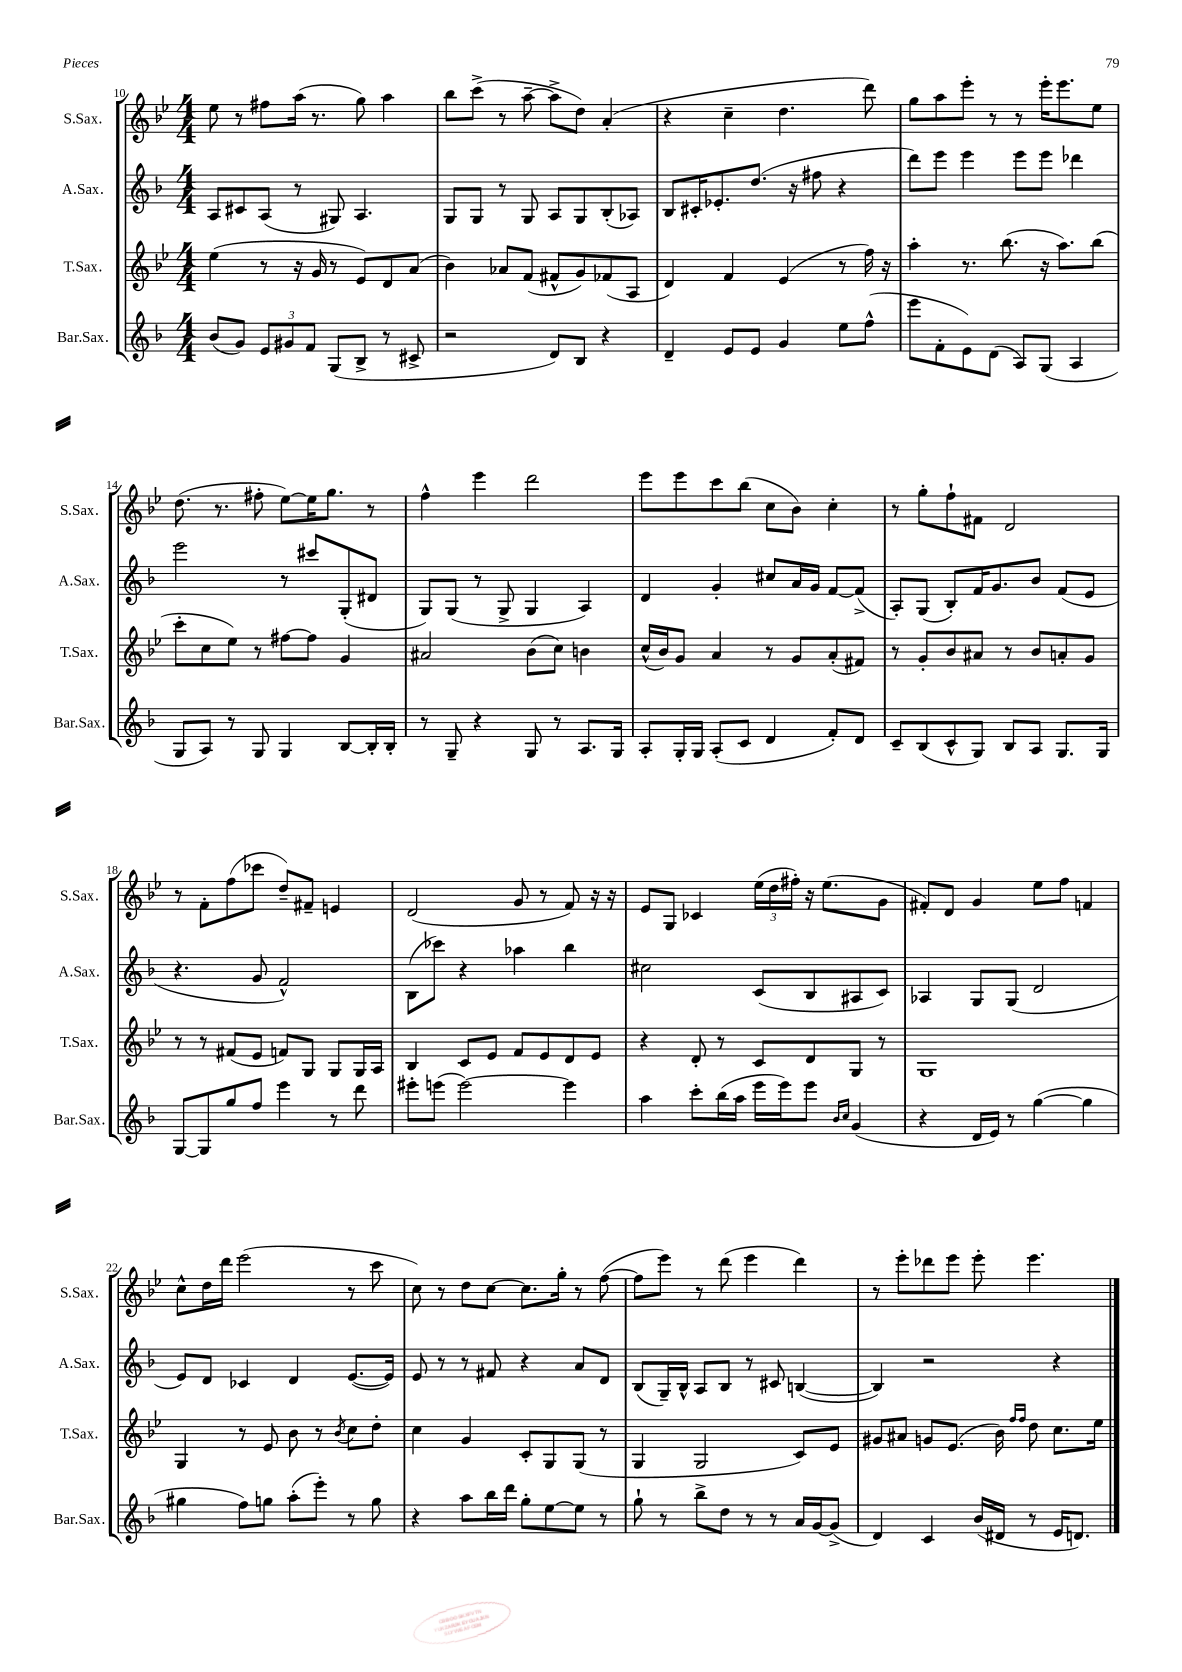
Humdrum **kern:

**kern	**kern	**kern	**kern
*staff4	*staff3	*staff2	*staff1
*clefG2	*clefG2	*clefG2	*clefG2
*k[b-]	*k[b-e-]	*k[b-]	*k[b-e-]
*M4/4	*M4/4	*M4/4	*M4/4
(8b-	(4ee-	8A	8ee-
8g)	.	8c#	8r
12e	8r	(8A	8ff#
12g#	.	.	.
.	16r	8r	(16aa
12f	.	.	.
.	16g	.	8.r
(8G	8r	8G#)	.
8B-^	8e-)	4.A	8gg)
8r	8d	.	4aa
8c#^	(8a	.	.
=	=	=	=
2r	4b-)	8G	8bb-
.	.	8G	(8ccc^
.	8a-	8r	8r
.	(8f	8G	[8aa~
8d)	8f#^^	8A	8aa^]
8B-	8g)	8G	8dd)
4r	(8f-	(8B-'	(4a'
.	8A	8A-)	.
=	=	=	=
4d~	4d)	8B-	4r
.	.	16c#'	.
.	.	8.e-'	.
8e	4f	.	4cc~
8e	.	(8.dd	.
4g	(4e-	.	4.dd
.	.	16r	.
.	.	8ff#	.
8ee	8r	4r	.
(8ff^^	16ff)	.	8ddd)
.	16r	.	.
=	=	=	=
8eee	4aa'	8ddd)	8gg
8f'	.	8eee	8aa
8e)	8.r	4eee	8eee-'
(8d	.	.	8r
.	(8.bb-	.	.
8A)	.	8eee	8r
(8G	16r	8eee	16eee-'
.	8.aa)	.	8.eee-
4A	.	4ddd-	.
.	(8bb-	.	8ee-
=	=	=	=
8G	8ccc'	2eee	(8.dd
8A)	8cc	.	.
.	.	.	8.r
8r	8ee-)	.	.
8G	8r	.	8ff#'
4G	[8ff#	8r	[8ee-)
.	8ff#]	8ccc#	16ee-]
.	.	.	8.gg
[8B-	4g	(8G'	.
16B-']	.	8d#	8r
16B-'	.	.	.
=	=	=	=
8r	2a#	8G)	4ff^^
8G~	.	(8G	.
4r	.	8r	4eee-
.	.	8G^	.
8G	(8b-	4G	2ddd
8r	8cc)	.	.
8.A	4b	4A)	.
16G	.	.	.
=	=	=	=
8A'	(16cc^^	4d	8eee-
.	16b-)	.	.
16G'	8g	.	8eee-
16G	.	.	.
(8A'	4a	4g'	8ccc
8c	.	.	(8bb-
4d	8r	8cc#	8cc
.	8g	16a	8b-)
.	.	16g	.
8f')	(8a'	[8f	4cc'
8d	8f#)	(8f^]	.
=	=	=	=
8c~	8r	8A')	8r
(8B-	8g'	(8G	8gg'
8c^^	8b-	8B-')	8ff`
8G)	8a#	16f	8f#
.	.	8.g	.
8B-	8r	.	2d
8A	8b-	8b-	.
8.G	8a'	(8f	.
.	8g	8e	.
16G	.	.	.
=	=	=	=
[8G	8r	4.r	8r
8G]	8r	.	8f'
8gg	(8f#	.	(8ff
8ff	8e-	8g	8ccc-
4eee	8f)	2f^^)	8dd~)
.	8G	.	8f#~
8r	8G	.	4e
8ddd	16G	.	.
.	16A	.	.
=	=	=	=
8eee#'	4B-	(8B-	(2d
(8eee	.	8ccc-)	.
[2eee)	8c	4r	.
.	8e-	.	.
.	8f	4aa-	8g
.	8e-	.	8r
4eee]	8d	4bb-	8f)
.	8e-	.	16r
.	.	.	16r
=	=	=	=
4aa	4r	2cc#	8e-
.	.	.	8G
8ccc'	8d'	.	4c-
(16bb-	8r	.	.
16aa	.	.	.
16eee	8c	(8c	(24ee-
.	.	.	24dd
16eee)	.	.	.
.	.	.	24ff#')
8eee	8d	8B-	16r
.	.	.	(8.ee-
16qqb-	.	.	.
16qqcc	.	.	.
(4g	8G	8A#	.
.	8r	8c)	8g
=	=	=	=
4r	1G	4A-	8f#')
.	.	.	8d
16d	.	8G	4g
16e)	.	.	.
8r	.	(8G	.
([4gg	.	2d	8ee-
.	.	.	8ff
4gg]	.	.	4f
=	=	=	=
4gg#	4G	8e)	8cc^^
.	.	8d	16dd
.	.	.	16ddd
8ff)	8r	4c-	(2eee-
8gg	8e-	.	.
(8aa'	8b-	4d	.
8eee')	8r	.	.
.	8qb-	.	.
8r	8cc	([8.e	8r
8gg	8dd'	.	8ccc
.	.	16e])	.
=	=	=	=
4r	4cc	8e	8cc)
.	.	8r	8r
8aa	4g	8r	8dd
16bb-	.	8f#	[8cc
16ddd	.	.	.
8gg'	8c'	4r	8.cc]
[8ee	8G	.	.
.	.	.	16gg'
8ee]	(8G	8a	8r
8r	8r	8d	([8ff
=	=	=	=
8gg`	4G	(8B-	8ff]
8r	.	16G~)	8eee-)
.	.	16B-^^	.
8bb-^	2G	8A	8r
8dd	.	8B-	(8ddd
8r	.	8r	4eee-
8r	.	8c#	.
16a	8c)	([4B	4ddd)
[16g	.	.	.
(8g^]	8e-	.	.
=	=	=	=
4d)	8g#	4B])	8r
.	8a#	.	8eee-'
4c	8g	2r	8ddd-
.	(8.e-	.	8eee-
(16b-	.	.	8eee-'
16d#	16b-)	.	.
.	16qqff	.	.
.	16qqff	.	.
8r	8dd	.	4.eee-
16e	8.cc	4r	.
8.d)	.	.	.
.	16ee-	.	.
==	==	==	==
*-	*-	*-	*-
